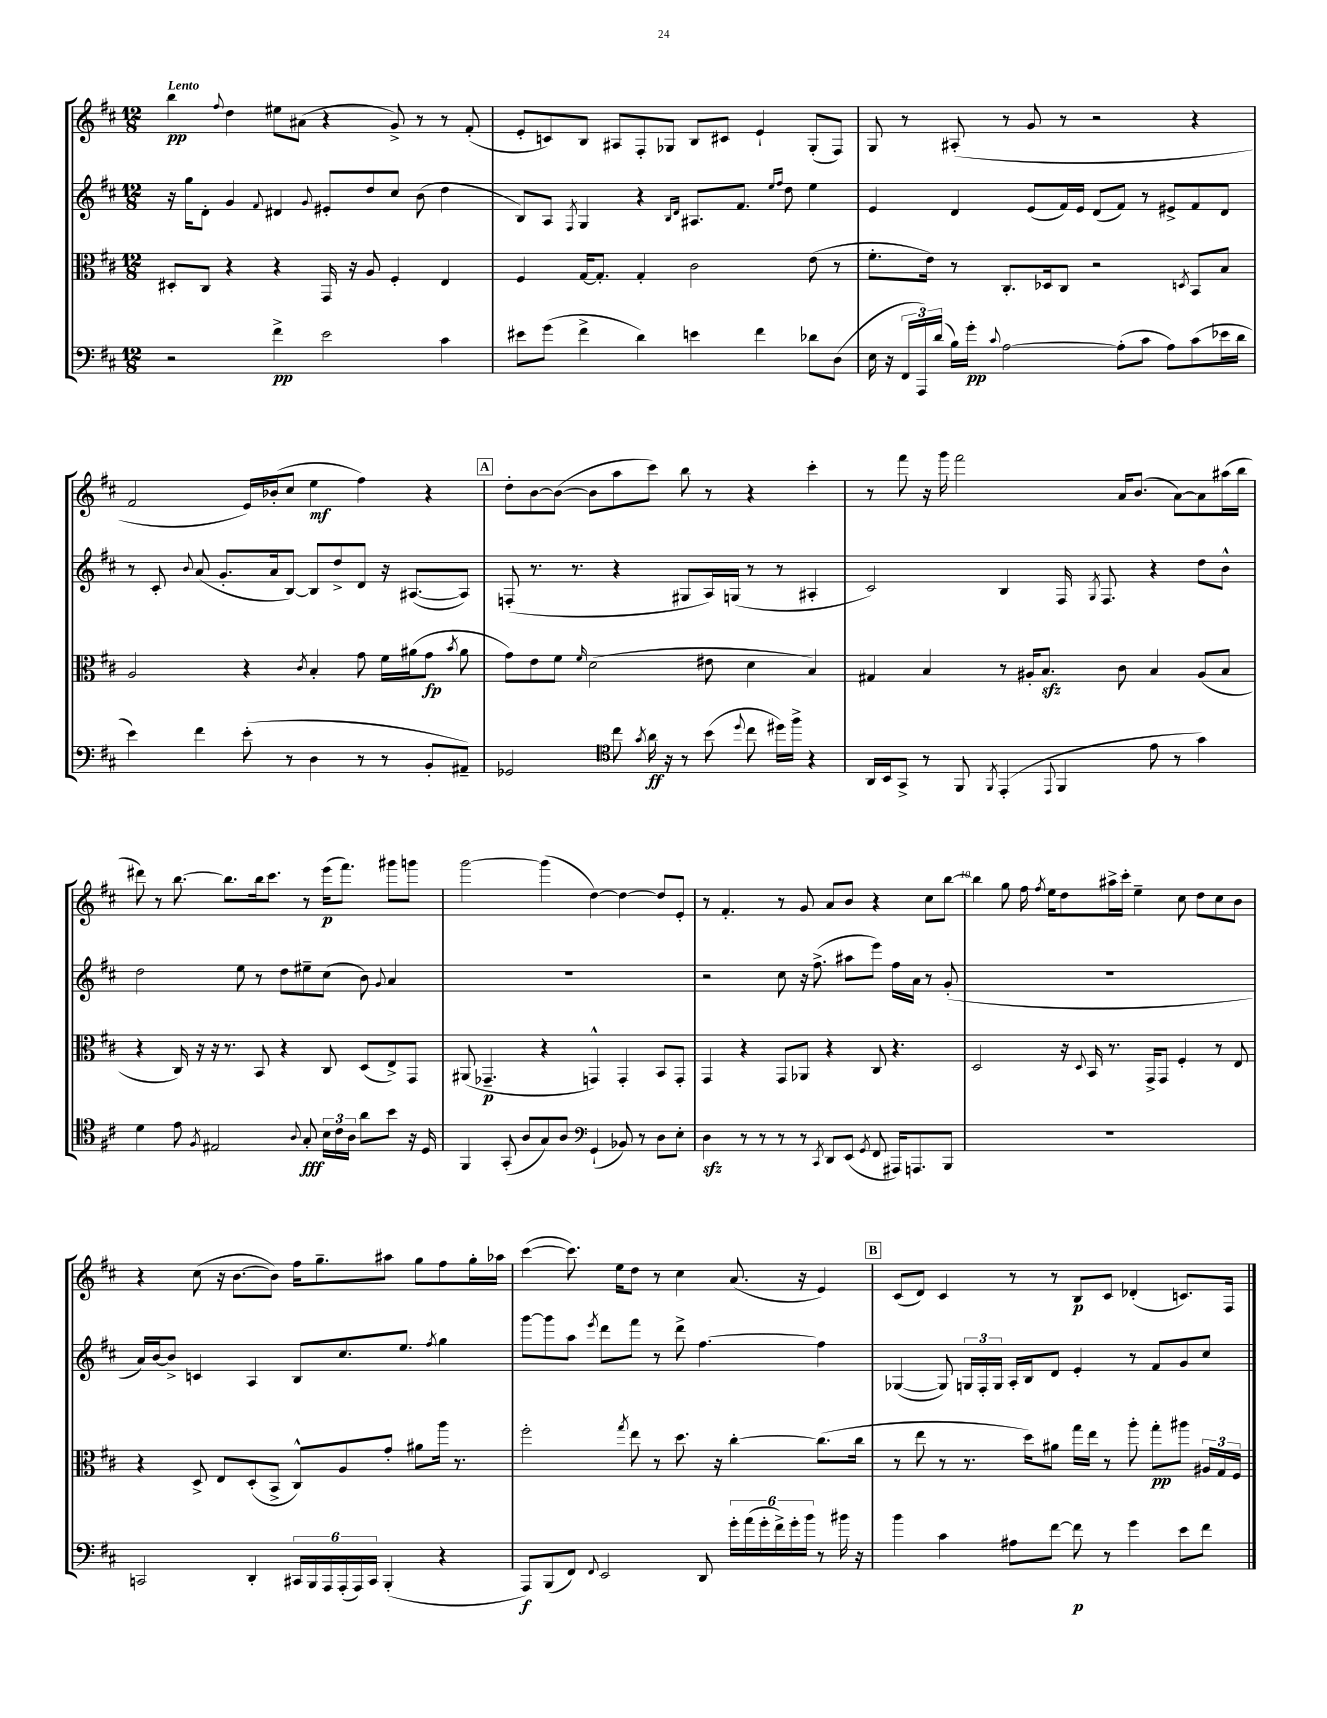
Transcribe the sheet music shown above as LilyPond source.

<<
\new StaffGroup <<
\new Staff = "s0" {
    \clef treble \key d \major \numericTimeSignature \time 12/8 \tempo "Lento"
    \autoBeamOff b''4\pp \appoggiatura { fis''8 } d''4 eis''8[ ais'8]( r4 g'8->) r8 r8 fis'8-.( |
    e'8[-. c'8) b8] ais8[ fis8-. ges8] b8[ cis'8] e'4-! ges8[-.( fis8]) |
    g8 r8 ais8-.( r8 g'8 r8 r2 r4 |
    fis'2 e'16[) bes'16-.( cis''8] e''4\mf fis''4) r4 |
    \mark \markup { \box "A" } d''8[-. b'8~ b'8]~( b'8[ a''8 cis'''8]) b''8 r8 r4 cis'''4-. |
    r8 fis'''8 r16 g'''16 fis'''2 a'16[ b'8.]( a'8[~) a'8 ais''16( b''16] |
    dis'''8) r8 b''8.~ b''8.[ b''16 cis'''8.] r8 e'''16[\p( fis'''8.]) gis'''8[ g'''8] |
    g'''2~ g'''4( d''4~) d''4~ d''8[ e'8]-. |
    r8 fis'4.-. r8 g'8 a'8[ b'8] r4 cis''8[ b''8]~ |
    b''4 g''8 fis''16 \acciaccatura { fis''8 } e''16[ d''8 ais''16-> cis'''16]-. e''4-- cis''8 d''8[ cis''8 b'8] |
    r4 cis''8( r16 b'8.[~ b'8]) fis''16[ g''8.-- ais''8] g''8[ fis''8 g''16-. aes''16] |
    cis'''4~( cis'''8.) e''16[ d''8] r8 cis''4 a'8.( r16 e'4) |
    \mark \markup { \box "B" } cis'8[( d'8]) cis'4 r8 r8 b8[\p cis'8] des'4-.( c'8.[) fis16] \bar "|." |
}
\new Staff = "s1" {
    \clef treble \key d \major \numericTimeSignature \time 12/8
    \autoBeamOff r16 g''16[ d'8]-. g'4 \appoggiatura { fis'8 } dis'4 \appoggiatura { g'8 } eis'8[-. d''8 cis''8] b'8( d''4 |
    b8[) a8] \acciaccatura { fis8 } g4 r4 \grace { b16[ d'16] } ais8.[ fis'8.] \grace { e''16[ fis''16] } d''8 e''4 |
    e'4 d'4 e'8[( fis'16) e'16] d'8[( fis'8]) r8 eis'8[-> fis'8 d'8] |
    r8 cis'8-. \appoggiatura { b'8 } a'8( g'8.[-. a'16 b8]~) b8[ d''8-> d'8] r16 ais8.[~( ais8]) |
    \mark \markup { \box "A" } f8-.( r8. r8. r4 gis8[ a16) g16]( r8 r8 ais4-. |
    cis'2) b4 fis16 \acciaccatura { g8 } fis8. r4 d''8[ b'8]-^ |
    d''2 e''8 r8 d''8[ eis''8-- cis''8]( b'8) \appoggiatura { g'8 } a'4 |
    R1. |
    r2 cis''8 r16 fis''8.->( ais''8[ e'''8]) fis''16[ a'16] r8 g'8-.( |
    R1. |
    a'16[) b'16~ b'8]-> c'4 a4 b8[ cis''8. e''8.] \acciaccatura { fis''8 } g''4 |
    g'''8[~ g'''8 a''8] \acciaccatura { e'''8 } d'''8[ fis'''8] r8 d'''8-> fis''4.~ fis''4 |
    \mark \markup { \box "B" } ges4~( ges8) \tuplet 3/2 { g16[ fis16-. g16] } a16[-. b16 d'8] e'4-. r8 fis'8[ g'8 cis''8] \bar "|." |
}
\new Staff = "s2" {
    \clef alto \key d \major \numericTimeSignature \time 12/8
    \autoBeamOff dis8[-. cis8] r4 r4 g,16 r16 a8 fis4-. e4 |
    fis4 g16[~ g8.]-. g4-. cis'2 e'8( r8 |
    fis'8.[-. e'16]) r8 cis8.[-. des16 cis8] r2 \acciaccatura { d8 } b,8[ b8] |
    a2 r4 \acciaccatura { cis'8 } b4-. g'8 fis'16[ ais'16( g'8]\fp \acciaccatura { b'8 } ais'8 |
    \mark \markup { \box "A" } g'8[) e'8 fis'8] \grace { fis'16 } d'2( eis'8 d'4 b4) |
    gis4 b4 r8 ais16[-. b8.]\sfz cis'8 b4 ais8[( b8] |
    r4 cis16) r16 r16 r8. b,8 r4 cis8 d8[( e8->) g,8] |
    ais,8( ges,4.--\p r4 g,4-^) g,4-. b,8[ g,8]-. |
    g,4 r4 g,8[ aes,8] r4 cis8 r4. |
    d2 r16 \appoggiatura { d8 } b,16 r8. g,16[-> g,8] fis4-. r8 e8 |
    r4 d8-> e8[ d8-.( b,8]-> cis8[-^) a8 g'8]-. ais'8[ a''16] r8. |
    fis''2-. \acciaccatura { g''8 } e''8 r8 d''8. r16 cis''4~-. cis''8.[( cis''16] |
    \mark \markup { \box "B" } r8 e''8 r8 r8. d''16[) ais'8] g''16[ e''16] r8 a''8-. g''8[-.\pp ais''8] \tuplet 3/2 { ais16[ g16 fis16] } \bar "|." |
}
\new Staff = "s3" {
    \clef bass \key d \major \numericTimeSignature \time 12/8
    \autoBeamOff r2 fis'4->\pp e'2 cis'4 |
    eis'8[ g'8]( fis'4-> d'4) e'4 fis'4 des'8[ d8]( |
    e16 r16 \tuplet 3/2 { fis,16[ a,,16) d'16]( } b16[) g'16]-.\pp \appoggiatura { cis'8 } a2~ a8[-.( cis'8] a8[) cis'8( ees'16 d'16] |
    e'4) fis'4 e'8-.( r8 d4 r8 r8 b,8[-. ais,8]--) |
    \mark \markup { \box "A" } ges,2 \clef tenor cis''8 \acciaccatura { g'8 } a'16\ff r16 r8 b'8( \appoggiatura { d''8 } cis''8 dis''16[) fis''16]-> r4 |
    a,16[ b,16 g,8]-> r8 fis,8 \acciaccatura { fis,8 } e,4-.( \appoggiatura { e,8 } fis,4 e'8 r8 g'4) |
    d'4 e'8 \acciaccatura { fis8 } eis2 \appoggiatura { a8 } g8-.\fff \tuplet 3/2 { b16[ cis'16 a16] } a'8[ b'8] r16 d16 |
    fis,4 g,8-.( a8[ g8) a8] \clef bass g,4-!( bes,8) r8 d8[ e8]-. |
    d4\sfz r8 r8 r8 r8 \acciaccatura { cis,8 } d,8[ e,8]( \acciaccatura { g,8 } fis,8 ais,,16[) a,,8. b,,8] |
    R1. |
    c,2 d,4-. \tuplet 6/4 { cis,16[ b,,16 a,,16 a,,16-.( a,,16) cis,16] } b,,4-.( r4 |
    a,,8[\f) b,,8( fis,8]) \appoggiatura { fis,8 } e,2 d,8 \tuplet 6/4 { g'16[-. a'16( g'16-. fis'16->) g'16-. b'16] } r8 bis'16 r16 |
    \mark \markup { \box "B" } b'4 cis'4 ais8[ fis'8]~ fis'8\p r8 g'4 e'8[ fis'8] \bar "|." |
}
>>
>>
\layout { \context { \Score \override BarNumber.break-visibility = ##(#f #t #t) barNumberVisibility = #(every-nth-bar-number-visible 5) } }
